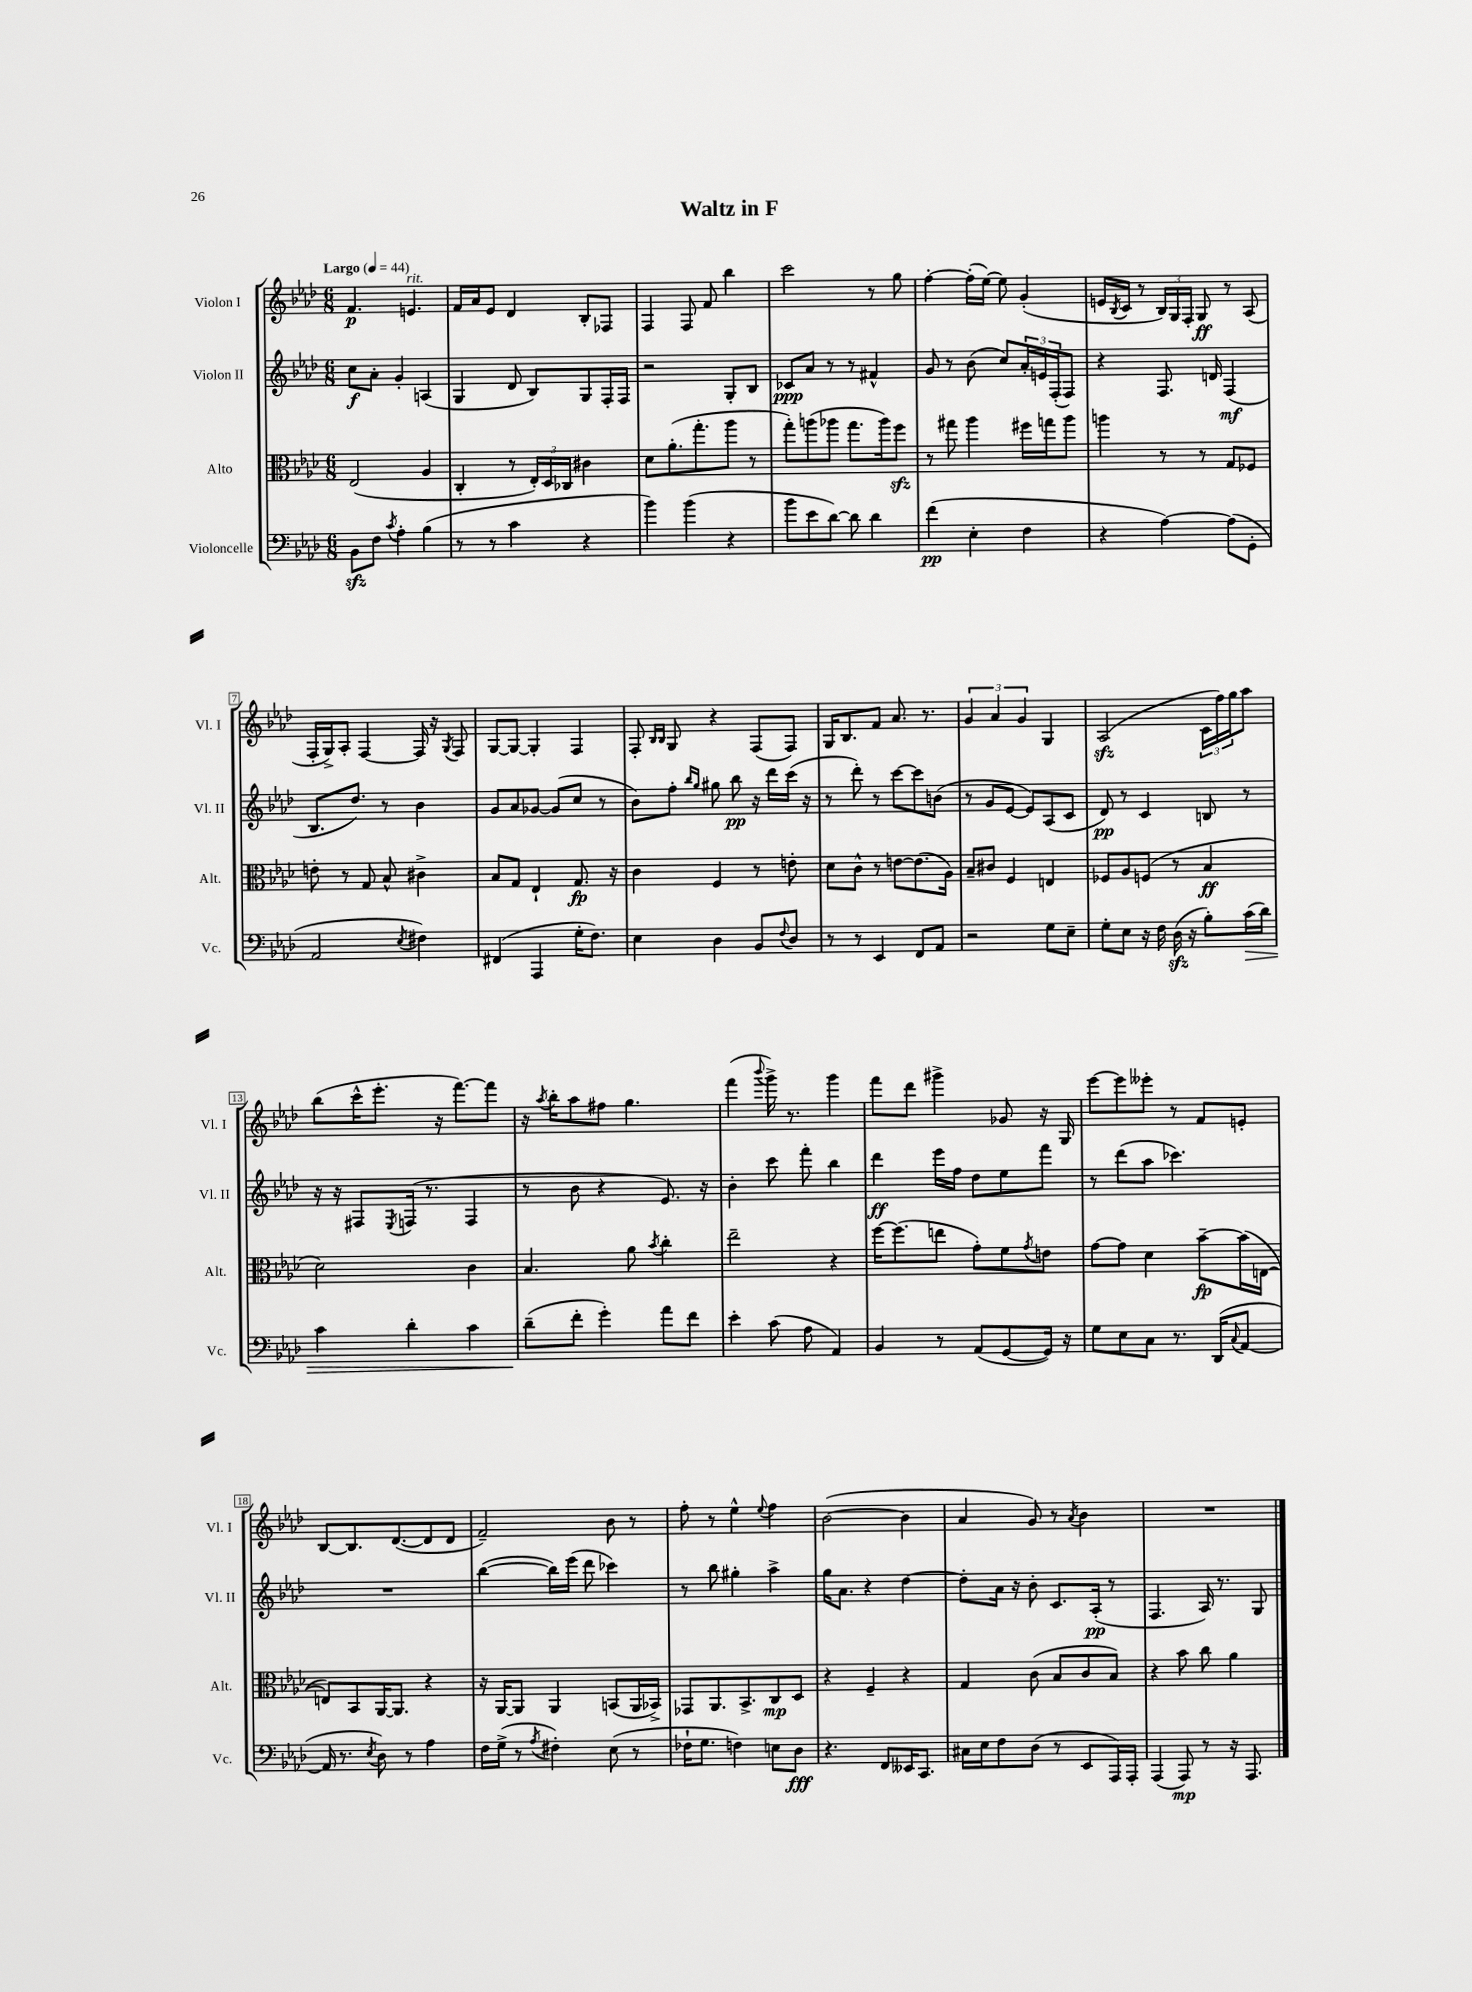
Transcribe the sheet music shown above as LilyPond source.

\header { title = "Waltz in F" }
<<
\new StaffGroup <<
\new Staff = "s0" \with { instrumentName = "Violon I" shortInstrumentName = "Vl. I" } {
    \clef treble \key aes \major \numericTimeSignature \time 6/8 \tempo "Largo" 4 = 44
    f'4.\p e'4.^\markup { \italic "rit." } |
    f'16 aes'16 ees'8 des'4 bes8-. fes8 |
    f4 f8 f'8 bes''4 |
    c'''2 r8 g''8 |
    f''4~-. f''16-.( ees''16~) ees''8 g'4-.( |
    e'16 \acciaccatura { bes8 } c'16 r8 \tuplet 3/2 { bes16) g16 f16-. } g8\ff r8 aes8( |
    f16-. g16->) aes8-. f4~ f16 r16 \acciaccatura { g8 } f8 |
    g8~ g8~ g4-. f4 |
    f8-. \grace { bes16 bes16 } g8 r4 f8( f8) |
    g16 bes8. f'8 aes'8. r8. |
    \tuplet 3/2 { g'4 aes'4 g'4 } g4 |
    aes2\sfz( \tuplet 3/2 { c'16 f''16) g''16 } aes''8 |
    bes''8( c'''16-^ ees'''8.-. r16 f'''8.~) f'''8 |
    r16 \acciaccatura { aes''8 } bes''16-. aes''8 fis''8 g''4. |
    f'''4( \appoggiatura { bes'''8 } g'''16->) r8. g'''4 |
    f'''8 des'''8 gis'''4-> ges'8 r16 g16 |
    ees'''8~ ees'''8 eeses'''8-. r8 f'8 e'8-. |
    bes8~ bes8. des'8.~( des'8 des'8 |
    f'2--) bes'8 r8 |
    f''8-. r8 ees''4-^ \appoggiatura { ees''8 } f''4 |
    bes'2~( bes'4 |
    aes'4 g'8) r8 \acciaccatura { aes'8 } bes'4 |
    R2. \bar "|." |
}
\new Staff = "s1" \with { instrumentName = "Violon II" shortInstrumentName = "Vl. II" } {
    \clef treble \key aes \major \numericTimeSignature \time 6/8
    c''8\f aes'8-. g'4-. a4( |
    g4 des'8 bes8) g8 f16-. f16 |
    r2 g8-. bes8 |
    ces'8\ppp aes'8 r8 r8 fis'4-^ |
    g'8 r8 bes'8( c''8) \tuplet 3/2 { aes'16-. e'16 f16-.( } f8) |
    r4 f8. d'16 f4\mf( |
    bes8. des''8.) r8 bes'4 |
    g'8 aes'8 ges'8~ ges'8( c''8 r8 |
    bes'8) f''8-. \grace { bes''16 g''16 } gis''8 bes''8\pp r16 des'''16 c'''16( r16 |
    r8 des'''8-.) r8 c'''8~ c'''8 b'8( |
    r8 g'8 ees'8~ ees'8) aes8( c'8 |
    des'8\pp) r8 c'4 b8 r8 |
    r16 r16 fis8 \acciaccatura { ees8 } f16( r8. f4 |
    r8 bes'8 r4 ees'8.) r16 |
    bes'4-. c'''8 f'''8-. bes''4 |
    des'''4\ff ees'''16 f''16 des''8 ees''8 f'''8 |
    r8 des'''8( aes''8 ces'''4.) |
    R2. |
    bes''4~( bes''16) ees'''16( des'''8 ces'''4) |
    r8 bes''8 gis''4-. aes''4-> |
    g''16 aes'8. r4 des''4~ |
    des''8-. aes'16 r16 bes'8-. c'8. aes16-.\pp( r8 |
    f4. aes16) r8. g8 \bar "|." |
}
\new Staff = "s2" \with { instrumentName = "Alto" shortInstrumentName = "Alt." } {
    \clef alto \key aes \major \numericTimeSignature \time 6/8
    ees2( aes4 |
    c4-. r8 \tuplet 3/2 { ees16-.) des16 ces16 } cis'4 |
    des'8 aes'8.-.( g''8.-. aes''8 r8 |
    g''8-.) a''8( aes''8 g''8. aes''16) f''8\sfz |
    r8 gis''8 aes''4 fis''16 g''16 aes''8 |
    a''4 r8 r8 g8 fes8 |
    e'8-. r8 g8 bes8-^ cis'4-> |
    bes8 g8 ees4-! g8.\fp r16 |
    c'4 f4 r8 e'8-. |
    des'8 c'8-^ r8 e'8~ e'8.( aes16) |
    bes8-- cis'8 f4 e4 |
    fes8 aes8 f8( r8 bes4\ff |
    des'2) c'4 |
    bes4. aes'8 \acciaccatura { bes'8 } c''4-. |
    ees''2-- r4 |
    f''16~ f''8.( e''8 g'8-.) f'8 \acciaccatura { g'8 } e'8 |
    g'8~ g'8 des'4 bes'8~--\fp bes'16( e16~ |
    e8) bes,8 aes,16~ aes,8. r4 |
    r16 aes,16~ aes,8 aes,4 b,8( aes,16 bes,16->) |
    ges,8 aes,8. bes,8.-> c8\mp des8 |
    r4 f4-- r4 |
    g4 c'8( bes8 c'8 bes8) |
    r4 bes'8 c''8 aes'4 \bar "|." |
}
\new Staff = "s3" \with { instrumentName = "Violoncelle" shortInstrumentName = "Vc." } {
    \clef bass \key aes \major \numericTimeSignature \time 6/8
    bes,8\sfz f8 \acciaccatura { c'8 } aes4-. bes4( |
    r8 r8 c'4 r4 |
    bes'4) bes'4( r4 |
    bes'8 ees'8 des'8~) des'8 des'4 |
    f'4\pp( ees4-. f4 |
    r4 aes4~) aes8( g,8-. |
    aes,2 \acciaccatura { ees8 } fis4) |
    fis,4( aes,,4 g16-. f8.) |
    ees4 des4 bes,8 \appoggiatura { f8 } des8 |
    r8 r8 ees,4 f,8 aes,8 |
    r2 g8 ees8-- |
    g8-. ees8 r16 f16 des16\sfz( r16 bes8-.) c'16\>( des'16) |
    c'4 des'4-. c'4 |
    des'8--\!( f'8-. g'4-.) aes'8 f'8 |
    ees'4-. c'8( aes8 aes,4) |
    bes,4 r8 aes,8( g,8~ g,16) r16 |
    g8 ees8 c8 r8. des,16( \appoggiatura { c8 } aes,8~ |
    aes,16 r8. \acciaccatura { ees8 } des8) r8 aes4 |
    f16 g16->( r8 \acciaccatura { aes8 } fis4-.) ees8( r8 |
    fes16-! g8. f4) e8 des8\fff |
    r4. f,8 eeses,16 c,8. |
    cis16 ees16 f8 des8( r8 ees,8 aes,,16) aes,,16-. |
    aes,,4( aes,,8\mp) r8 r16 aes,,8. \bar "|." |
}
>>
>>
\layout { \context { \Score \override BarNumber.stencil = #(make-stencil-boxer 0.1 0.3 ly:text-interface::print) } }
